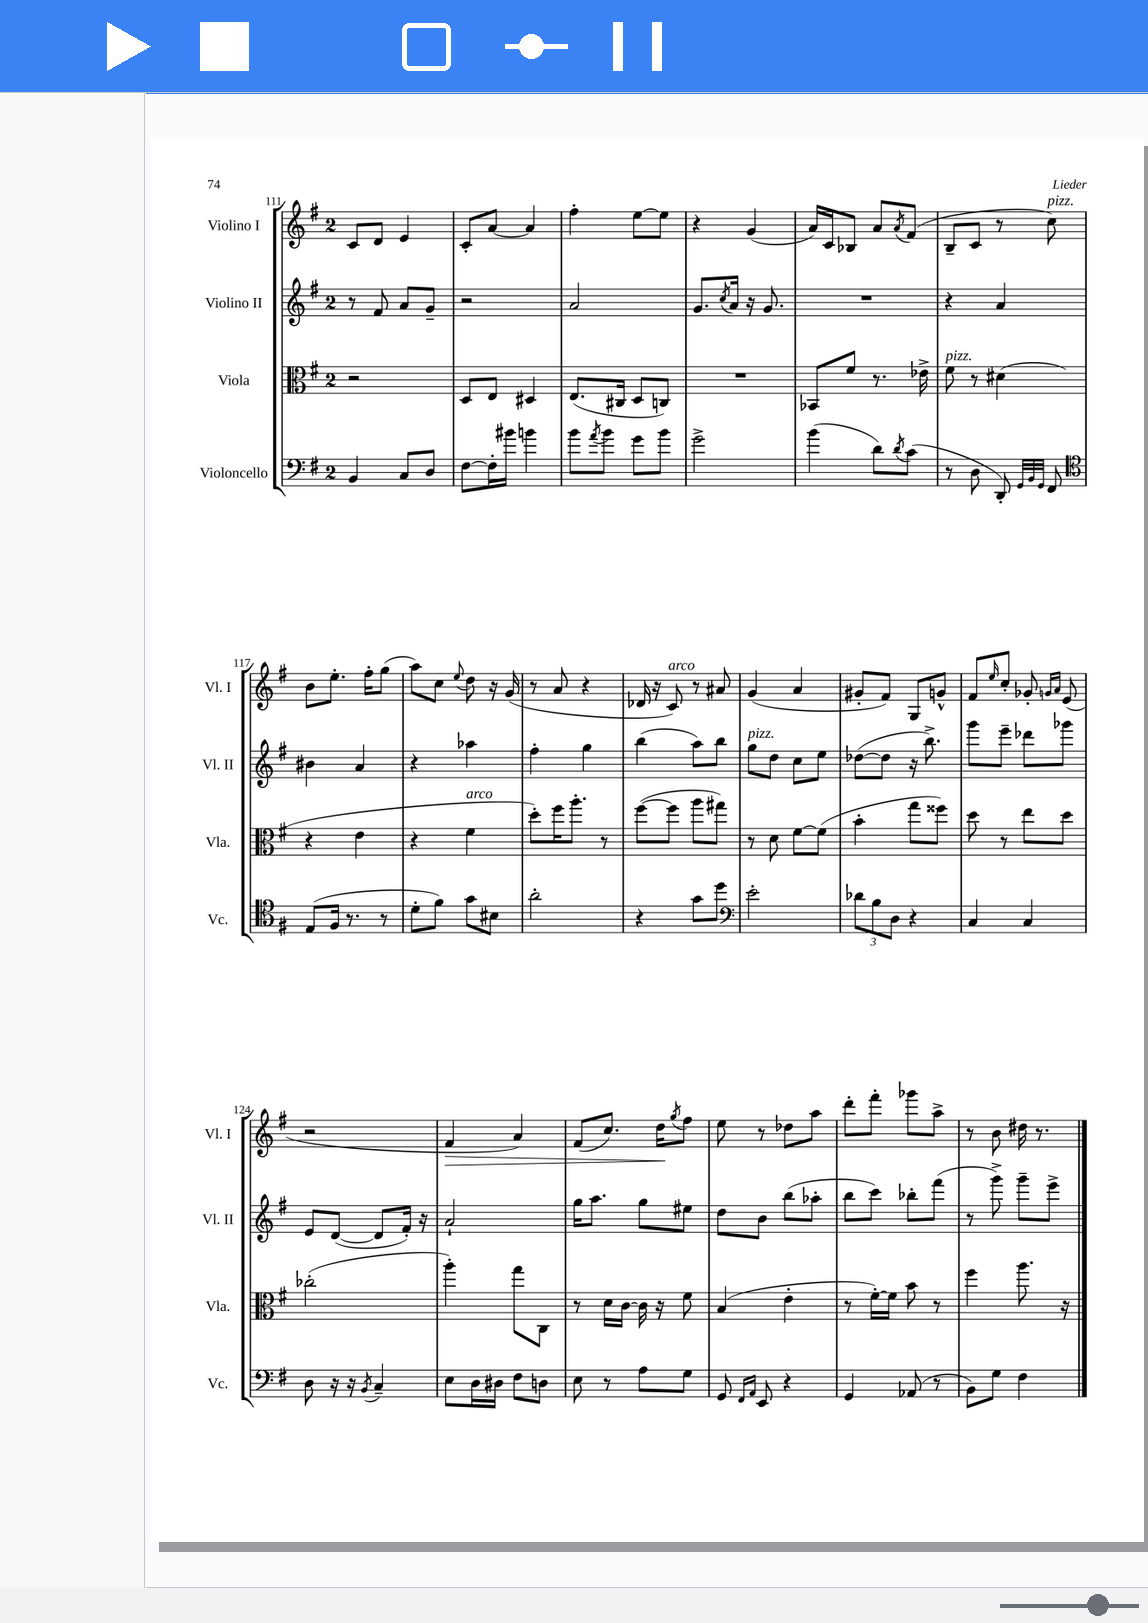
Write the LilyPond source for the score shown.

<<
\new StaffGroup <<
\new Staff = "s0" \with { instrumentName = "Violino I" shortInstrumentName = "Vl. I" } {
    \clef treble \key g \major \once \override Staff.TimeSignature.style = #'single-digit \time 2/4
    c'8 d'8 e'4 |
    c'8-. a'8~ a'4 |
    fis''4-. e''8~ e''8 |
    r4 g'4( |
    a'16) c'16 bes8 a'8 \acciaccatura { a'8 } fis'8( |
    b8-- c'8 r8 c''8^\markup { \italic "pizz." }) |
    b'8 e''8.-. fis''16-. g''8( |
    a''8) c''8 \appoggiatura { e''8 } d''8 r16 g'16( |
    r8 a'8 r4 |
    des'16 r16 c'8^\markup { \italic "arco" }) r8 ais'8 |
    g'4( a'4 |
    gis'8-. fis'8) g8 g'8-^ |
    fis'8 \grace { e''16 } c''8-. ges'8-. \grace { g'16 a'16 } e'8( |
    r2 |
    fis'4\> a'4) |
    fis'8( c''8.) d''16\! \acciaccatura { g''8 } fis''8 |
    e''8 r8 des''8 a''8 |
    d'''8-. fis'''8-. ges'''8 a''8-> |
    r8 b'8 dis''16 r8. \bar "|." |
}
\new Staff = "s1" \with { instrumentName = "Violino II" shortInstrumentName = "Vl. II" } {
    \clef treble \key g \major \once \override Staff.TimeSignature.style = #'single-digit \time 2/4
    r8 fis'8 a'8 g'8-- |
    r2 |
    a'2 |
    g'8. \acciaccatura { c''8 } a'16 r16 g'8. |
    R2 |
    r4 a'4 |
    bis'4 a'4 |
    r4 aes''4 |
    fis''4-. g''4 |
    b''4( a''8) b''8 |
    g''8^\markup { \italic "pizz." } d''8 c''8 e''8 |
    des''8~( des''8 r16 b''8.->) |
    g'''8 e'''8-- des'''8 ges'''8 |
    e'8 d'8~( d'8 fis'16-.) r16 |
    a'2-! |
    g''16 a''8. g''8 eis''8 |
    d''8 b'8 b''8( aes''8-. |
    b''8 c'''8) bes''8-. fis'''8( |
    r8 g'''8->) g'''8-- e'''8-> \bar "|." |
}
\new Staff = "s2" \with { instrumentName = "Viola" shortInstrumentName = "Vla." } {
    \clef alto \key g \major \once \override Staff.TimeSignature.style = #'single-digit \time 2/4
    r2 |
    d8 e8 dis4 |
    e8.( cis16 d8 c8) |
    R2 |
    bes,8 fis'8 r8. ees'16-> |
    fis'8^\markup { \italic "pizz." } r8 dis'4( |
    r4 e'4 |
    r4 fis'4^\markup { \italic "arco" } |
    d''8-.) fis''16 a''8.-. r8 |
    fis''8~( fis''8 a''8 gis''8) |
    r8 d'8 fis'8~ fis'8( |
    b'4-. g''8 fisis''8) |
    d''8 r8 e''8 d''8 |
    ces''2-.( |
    a''4-.) g''8 c8 |
    r8 d'16 c'16~ c'16 r16 fis'8 |
    b4( e'4-. |
    r8 fis'16~-.) fis'16 b'8 r8 |
    fis''4 a''8. r16 \bar "|." |
}
\new Staff = "s3" \with { instrumentName = "Violoncello" shortInstrumentName = "Vc." } {
    \clef bass \key g \major \once \override Staff.TimeSignature.style = #'single-digit \time 2/4
    b,4 c8 d8 |
    fis8~ fis16-. bis'16 b'4 |
    b'8 \acciaccatura { a'8 } b'8 g'8 b'8 |
    g'2-> |
    b'4( d'8) \acciaccatura { d'8 } c'8( |
    r8 d8 d,8-.) \grace { g,32 b,32 g,32 } fis,8 |
    \clef tenor e8( fis16 r8. r8 |
    d'8-. fis'8) g'8 bis8 |
    a'2-. |
    r4 g'8 d''8 |
    \clef bass e'2-. |
    \tuplet 3/2 { des'8 b8 d8 } r4 |
    c4 c4 |
    d8 r16 r16 \acciaccatura { b,8 } c4-- |
    e8 d16 dis16 fis8 d8 |
    e8 r8 a8 g8 |
    g,8 \grace { fis,16 a,16 } e,8 r4 |
    g,4 aes,8( r8 |
    b,8) g8 fis4 \bar "|." |
}
>>
>>
\layout { \context { \Score currentBarNumber = #111 } }
